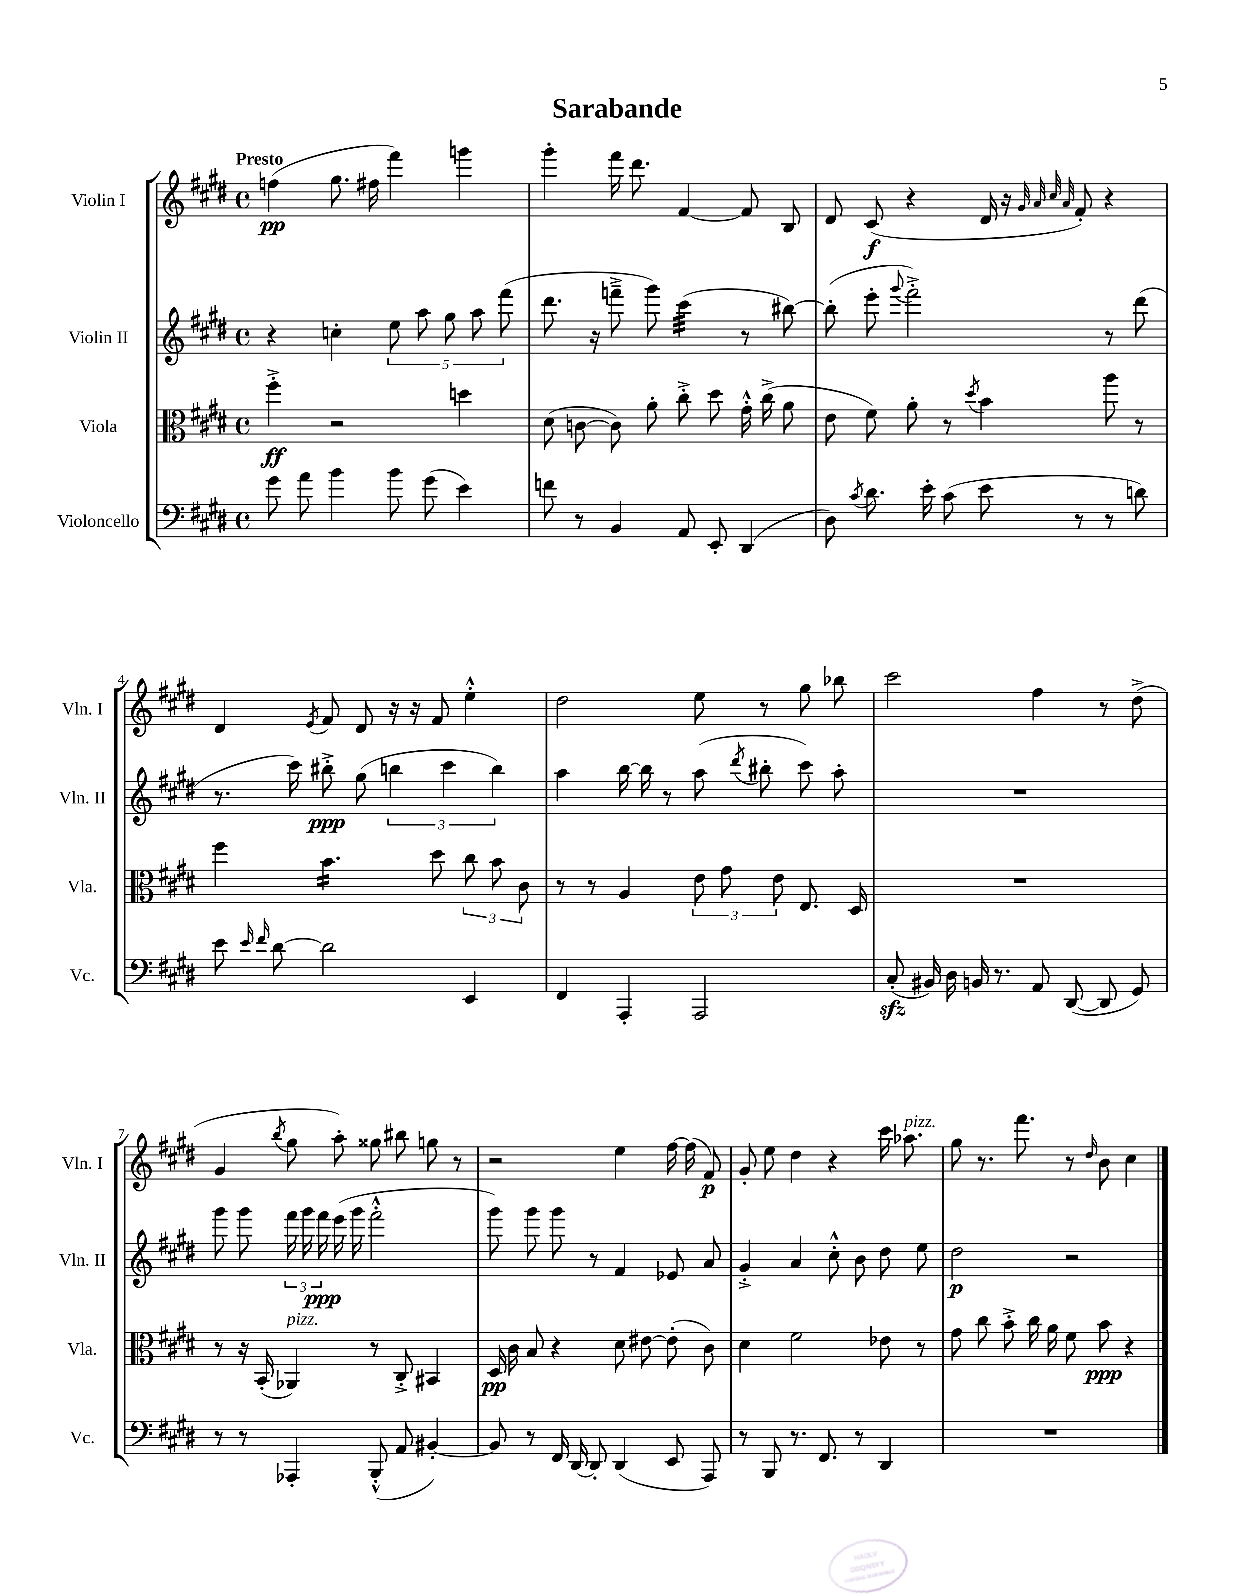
\header { title = "Sarabande" }
<<
\new StaffGroup <<
\new Staff = "s0" \with { instrumentName = "Violin I" shortInstrumentName = "Vln. I" } {
    \clef treble \key e \major \defaultTimeSignature \time 4/4 \tempo "Presto"
    \autoBeamOff f''4\pp( gis''8. fis''16 fis'''4) g'''4 |
    gis'''4-. fis'''16 dis'''8. fis'4~ fis'8 b8 |
    dis'8 cis'8\f( r4 dis'16 r16 \grace { gis'32 a'32 cis''32 a'32 } fis'8-.) r4 |
    dis'4 \acciaccatura { e'8 } fis'8 dis'8 r16 r16 fis'8 e''4-.-^ |
    dis''2 e''8 r8 gis''8 bes''8 |
    cis'''2 fis''4 r8 dis''8->( |
    gis'4 \acciaccatura { b''8 } gis''8 a''8-.) gisis''8 bis''8 g''8 r8 |
    r2 e''4 fis''16~ fis''16( fis'8\p) |
    gis'8-. e''8 dis''4 r4 cis'''16 aes''8.^\markup { \italic "pizz." } |
    gis''8 r8. fis'''8. r8 \grace { dis''16 } b'8 cis''4 \bar "|." |
}
\new Staff = "s1" \with { instrumentName = "Violin II" shortInstrumentName = "Vln. II" } {
    \clef treble \key e \major \defaultTimeSignature \time 4/4
    \autoBeamOff r4 c''4-. \tuplet 5/4 { e''8 a''8 gis''8 a''8 fis'''8( } |
    dis'''8. r16 f'''8---> gis'''8) cis'''4:32( r8 bis''8~) |
    bis''8-.( e'''8-. \appoggiatura { gis'''8 } fis'''2-.->) r8 dis'''8( |
    r8. cis'''16) bis''8-.->\ppp gis''8( \tuplet 3/2 { b''4 cis'''4 b''4) } |
    a''4 b''16~ b''16 r8 a''8( \acciaccatura { dis'''8 } bis''8-. cis'''8) a''8-. |
    R1 |
    gis'''8 gis'''8 \tuplet 3/2 { fis'''16 gis'''16 fis'''16\ppp } e'''16( gis'''16 fis'''2-.-^ |
    gis'''8) gis'''8 gis'''8 r8 fis'4 ees'8 a'8 |
    gis'4-.-> a'4 cis''8-.-^ b'8 dis''8 e''8 |
    dis''2\p r2 \bar "|." |
}
\new Staff = "s2" \with { instrumentName = "Viola" shortInstrumentName = "Vla." } {
    \clef alto \key e \major \defaultTimeSignature \time 4/4
    \autoBeamOff fis''4-.->\ff r2 d''4 |
    dis'8( c'8~ c'8) a'8-. cis''8-.-> dis''8 gis'16-.-^ cis''16->( a'8 |
    e'8 fis'8) a'8-. r8 \acciaccatura { dis''8 } b'4 a''8 r8 |
    fis''4 b'4.:16 dis''8 \tuplet 3/2 { cis''8 b'8 cis'8 } |
    r8 r8 a4 \tuplet 3/2 { e'8 gis'8 e'8 } e8. dis16 |
    R1 |
    r8 r16 b,16-.( aes,4^\markup { \italic "pizz." }) r8 cis8-.-> bis,4 |
    dis16\pp cis'16 b8 r4 dis'8 eis'8~ eis'8-.( cis'8) |
    dis'4 fis'2 ees'8 r8 |
    gis'8 cis''8 b'8-.-> cis''16 a'16 fis'8 b'8\ppp r4 \bar "|." |
}
\new Staff = "s3" \with { instrumentName = "Violoncello" shortInstrumentName = "Vc." } {
    \clef bass \key e \major \defaultTimeSignature \time 4/4
    \autoBeamOff gis'8 a'8 b'4 b'8 gis'8( e'4) |
    f'8 r8 b,4 a,8 e,8-. dis,4( |
    dis8) \acciaccatura { cis'8 } dis'8. e'16-. cis'8( e'8 r8 r8 d'8) |
    e'8 \grace { e'16 fis'16 } dis'8~ dis'2 e,4 |
    fis,4 a,,4-. a,,2 |
    cis8-.\sfz( bis,16) dis16 b,16 r8. a,8 dis,8~( dis,8 gis,8) |
    r8 r8 aes,,4-. b,,8-.-^( a,8 bis,4~-.) |
    bis,8 r8 fis,16 dis,16~ dis,8-. dis,4( e,8 a,,8) |
    r8 b,,8 r8. fis,8. r8 dis,4 |
    R1 \bar "|." |
}
>>
>>
